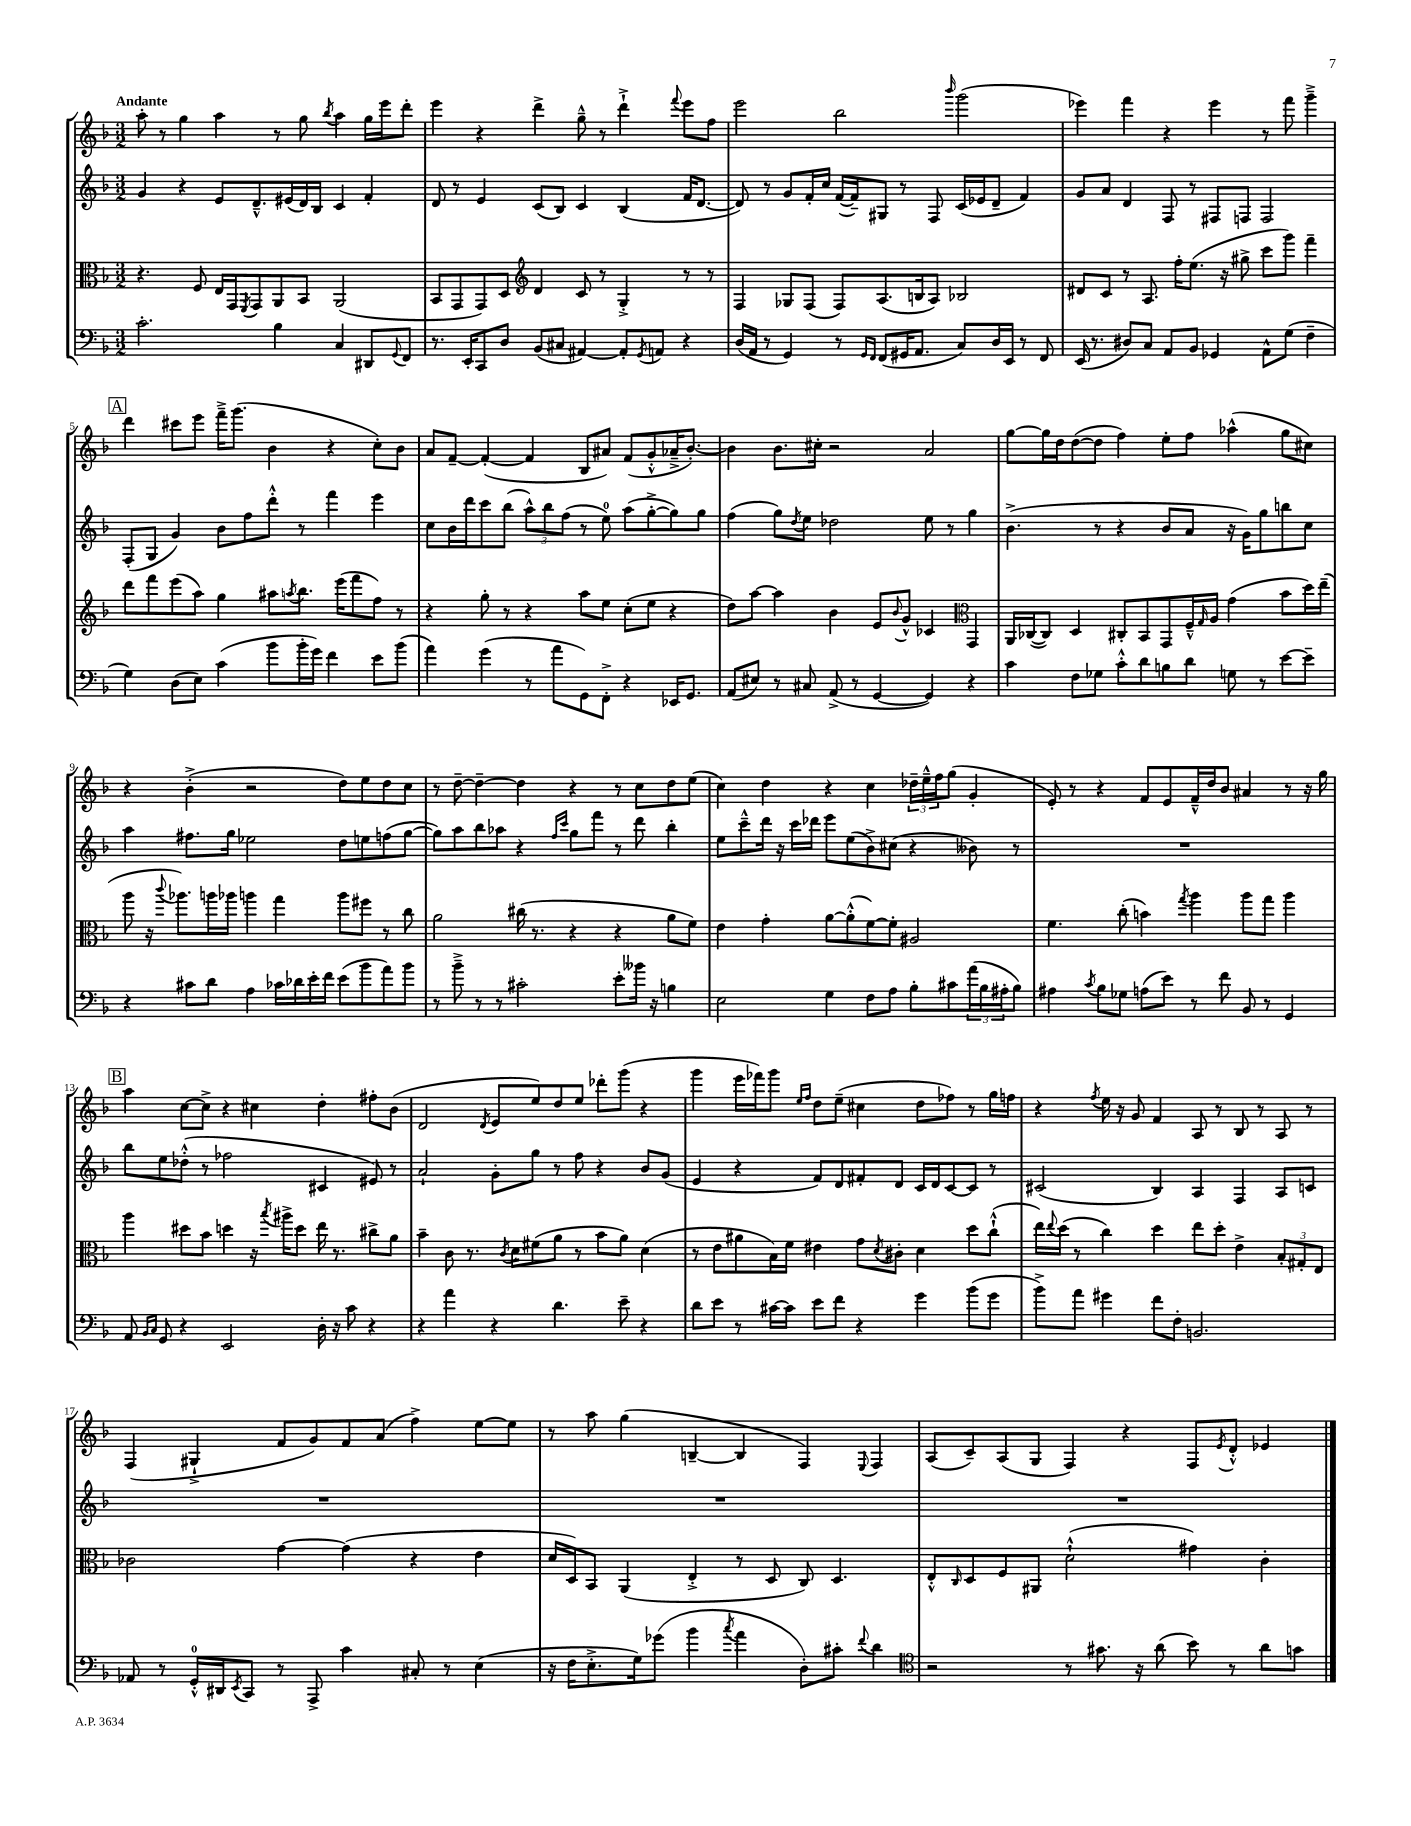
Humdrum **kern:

**kern	**kern	**kern	**kern
*part4	*part3	*part2	*part1
*staff4	*staff3	*staff2	*staff1
*clefF4	*clefC3	*clefG2	*clefG2
*k[b-]	*k[b-]	*k[b-]	*k[b-]
*M3/2	*M3/2	*M3/2	*M3/2
=1	=1	=1	=1
!	!	!	!LO:TX:a:B:t=Andante
2.c'\	4.r	4g/	8aa'\
.	.	.	8r
.	.	4r	4gg\
.	8F/	.	.
.	16E/LL	8e/L	4aa\
.	16GG/J	.	.
.	8qFF/	.	.
.	8GG/	8.d~^^/	.
4B-\	8AA/	.	8r
.	.	(16e#X/L	.
.	8BB-/J	16d/)	8gg\
.	.	16B-/JJ	.
.	.	.	8qbb-/
4C/	(2AA/	4c/	4aa\
8DD#X/L	.	4f'/	16gg\LL
.	.	.	16eee\J
8qqGG/	.	.	.
8FF/J	.	.	8ddd'\J
=2	=2	=2	=2
8.r	8BB-/L	8d/	4eee\
.	8GG/	8r	.
16EE'/KL	.	.	.
8CC/	8GG/)	4e/	4r
8D/J	8D/J	.	.
*	*clefG2	*	*
(8BB-/L	4d/	(8c/L	4ddd^\
8C#X/J	.	8B-/J)	.
[4AA#X/)	8c/	4c/	8gg~^^\
.	8r	.	8r
8AA#'/L]	4G'^/	(4B-/	4ddd`^\
8qGG/	.	.	.
8AAn/J	.	.	.
.	.	.	8qqfff/
4r	8r	16f/KL	8eee\L
.	.	[8.d/J	.
.	8r	.	8ff\J
=3	=3	=3	=3
(16D/LL	4F/	8d/])	2eee\
16AA/JJ	.	.	.
8r	.	8r	.
4GG/)	8G-X/L	8g/L	.
.	(8F/J	16f'/L	.
.	.	16cc/JJ	.
8r	8F/L)	([16f/LL	2bb-\
.	.	16f~/J])	.
16qqGG/LL	.	.	.
16qqFF/JJ	.	.	.
(8FF/L	(8.A/	8G#X/J	.
16GG#X/K	.	8r	.
8.AA/J	16Bn/k	.	.
.	8A/J)	8F/	.
.	.	.	16qqbbb-/
8C/L)	2B-X/	(16c/LL	(2ggg\
.	.	16e-X/J	.
16D/L	.	8d~/J	.
16EE/JJ	.	.	.
8r	.	4f/)	.
8FF/	.	.	.
=4	=4	=4	=4
(16EE/	8d#X/L	8g/L	4eee-X\)
8.r	.	.	.
.	8c/J	8a/J	.
8D#X/L)	8r	4d/	4fff\
8C/J	8.A/	.	.
8AA/L	.	8F/	4r
.	16ff'\KL	.	.
8BB-/J	(8.ee\J	8r	.
4GG-X/	.	8F#X/L	4eee-\
.	16r	.	.
.	8gg#X^\	8Fn/J	.
8AA^^\L	8ccc\L	2F/	8r
(8G\J	8ggg\J)	.	8fff\
4F~\	4fff~\	.	4ggg~^\
!!LO:LB:g=z
!!LO:REH:place=s1:t=A
=5	=5	=5	=5
4G\)	8ddd\L	(8F'/L	4ddd\
.	8fff\	8G/J	.
(8D\L	(8eee\	4g/)	8ccc#X\L
8E\J)	8aa\J)	.	8eee\J
(4c\	4gg\	8b-\L	16fff~^\KL
.	.	.	(8.ggg\J
.	.	8ff\	.
8b-\L	8aa#X\L	8ddd'^^\J	4b-\
.	8qaan/	.	.
16b-'\L	8.bb-\J	8r	.
16g\JJ)	.	.	.
4f\	.	4fff\	4r
.	(16eee\KL	.	.
.	8fff\	.	.
8e\L	8ff\J)	4eee\	8cc'\L)
(8b-\J	8r	.	8b-\J
=6	=6	=6	=6
4a\)	4r	8cc\L	8a/L
.	.	16b-\L	[8f~/J
.	.	16ddd\J	.
(4g\	8gg'\	8ccc\	(4f'/_
.	8r	(8bb-\J	.
8r	4r	12aa^^\L)	4f/]
.	.	12bb-\	.
8a\L	.	.	.
.	.	(12ff\J	.
8GG\)	8aa\L	8r	8B-/L
8FF'^\J	8ee\J	8ee\)	8a#X/J)
4r	(8cc'\L	(8aa\L	(8f/L
.	8ee\J	[8gg'^\	8g'^^/
16EE-X/KL	4r	8gg\])	16a-X~^/K
8.GG/J	.	.	[8.b-'/J)
.	.	8gg\J	.
=7	=7	=7	=7
(8AA/L	8dd\L)	(4ff\	4b-\]
8E#X/J)	[8aa\J	.	.
8r	4aa\]	8gg\L)	8.b-\L
.	.	8qdd/	.
8C#X/	.	8ee\J	.
.	.	.	16cc#X'\Jk
(8AA^/	4b-\	2dd-X\	2r
8r	.	.	.
[4GG/	8e/L	.	.
.	8qqb-/	.	.
.	8g^^/J	.	.
4GG/])	4c-X/	8ee\	2a/
.	.	8r	.
*	*clefC3	*	*
4r	4GG/	4gg\	.
=8	=8	=8	=8
4c\	16AA/LL	(4.b-^\	[8gg\L
.	([16C-X/J	.	.
.	8C-/J])	.	16gg\L]
.	.	.	16dd\J
8F\L	4D/	.	([8dd\
8G-X\J	.	8r	8dd\J]
8c'^^\L	8C#X'/L	4r	4ff\)
8d\	8BB-/	.	.
8Bn\	8GG/	8b-/L	8ee'\L
8d\J	16F~^^/L	8a/J	8ff\J
.	16qqG/	.	.
.	16A/JJ	.	.
8Gn\	(4g\	16r	(4aa-X^^\
.	.	16g\KL)	.
8r	.	8gg\	.
[8e\L	8b-\L	8bbn\	8gg\L
8e~\J]	16dd\L)	8cc\J	8cc#X\J)
.	(16ee~\JJ	.	.
!!LO:LB:g=z
=9	=9	=9	=9
4r	8aa\	4aa\	4r
.	16r	.	.
.	8qqccc/	.	.
.	8.aa-X\L)	.	.
8c#X\L	.	8.ff#X\L	(4b-'^\
8d\J	16aan\L	.	.
.	16aa-X\JJ	16gg\Jk	.
4A\	4aan\	2ee-X\	2r
16c-X\LL	4gg\	.	.
16d-X\	.	.	.
16e'\	.	.	.
16f\JJ	.	.	.
(8e\L	8aa\L	8dd\L	8dd\L)
8b-\	8ff#X\J	8een\	8ee\
8a\)	8r	(8ffn\	8dd\
8b-\J	8cc\	[8gg\J	8cc\J
=10	=10	=10	=10
8r	2a\	8gg\L])	8r
8b-~^\	.	8aa\	[8dd~\
8r	.	8bb-\	4dd~\_
8r	.	8aa-X\J	.
2c#X'\	(16cc#X\	4r	4dd\]
.	8.r	.	.
.	.	16qqff/LL	.
.	.	16qqccc/JJ	.
.	4r	8gg\L	4r
.	.	8fff\J	.
8e'\L	4r	8r	8r
16b--X\Jk	.	8ddd\	8cc\L
16r	.	.	.
4Bn\	8a\L	4bb-'\	8dd\
.	8f\J)	.	(8ee\J
=11	=11	=11	=11
2E\	4e\	8ee\L	4cc\)
.	.	8ccc~^^\	.
.	4g'\	16ddd\Jk	4dd\
.	.	16r	.
.	.	16ccc\LL	.
.	.	16ddd-X\JJ	.
4G\	[8a\L	8eee\L	4r
.	(8a'^^\]	(8ee\	.
8F\L	[8f\)	8b-^\)	4cc\
8A\J	8f'\J]	(8cc#X\J	.
8B-'\L	2A#X/	4r	24dd-X~\LL
.	.	.	24ee~^^\
.	.	.	24ff\J
8c#X\	.	.	(8gg\J
(24a\L	.	8b--X\)	4g'/
24B-\	.	.	.
24A#X'\J	.	.	.
8B-\J)	.	8r	.
=12	=12	=12	=12
4A#X\	4.f\	1.r	8e'/)
.	.	.	8r
8qc/	.	.	.
8B-\L	.	.	4r
8G-X\J	(8cc'\	.	.
(8An\L	4bn\)	.	8f/L
8e\J)	.	.	8e/
.	8qgg/	.	.
8r	4aa\	.	16f~^^/L
.	.	.	16dd/J
8f\	.	.	8b-/J
8BB-/	8aa\L	.	4a#X/
8r	8gg\J	.	.
4GG/	4aa\	.	8r
.	.	.	16r
.	.	.	16gg\
!!LO:LB:g=z
!!LO:REH:place=s1:t=B
=13	=13	=13	=13
8AA/	4aa\	8bb-\L	4aa\
16qqBB-/LL	.	.	.
16qqC/JJ	.	.	.
8GG/	.	8ee\	.
4r	8dd#X\L	(8dd-X'^^\J	[8cc\L
.	8b-\J	8r	8cc^\J]
2EE/	4ddn\	2ff-X\	4r
.	16r	.	4cc#X\
.	8qbb-/	.	.
.	16aa#X^\KL	.	.
.	8dd\J	.	.
16D'\	16ee\	4c#X/	4dd'\
16r	8.r	.	.
8c\	.	.	.
4r	8cc#X^\L	8e#X/)	8ff#X'\L
.	8a\J	8r	(8b-\J
=14	=14	=14	=14
4r	4b-~\	2a`/	2d/
4a\	8c\	.	.
.	8.r	.	.
.	.	.	8qd/
4r	.	8g'\L	8e/L
.	8qc/	.	.
.	16d\KL	.	.
.	(8f#X\	8gg\J	8ee/)
4.d\	8a\J	8r	8dd/
.	8r	8ff\	8ee/J
.	8b-\L	4r	8ddd-X'\L
8e~\	8a\J)	.	(8ggg\J
4r	(4d\	8b-/L	4r
.	.	(8g/J	.
=15	=15	=15	=15
8d\L	8r	4e/	4ggg\
8e\J	8e\L	.	.
8r	8a#X\	4r	16eee\LL
.	.	.	16fff-X\J)
[16c#X\LL	16B-\L)	.	8ggg\J
16c#\JJ]	16f\JJ	.	.
.	.	.	16qqee/LL
.	.	.	16qqff/JJ
8e\L	4e#X\	8f/L)	8dd\L
8f\J	.	8d/	(8ee~\J
4r	8g\L	8f#X'/	4cc#X\
.	8qd/	.	.
.	8c#X'\J	8d/J	.
4g\	4d\	16c/LL	8dd\L
.	.	16d/J	.
.	.	[8c/	8ff-X\J)
(8b-\L	8dd\L	8c/J]	8r
8g\J	(8cc`^^\J	8r	16gg\LL
.	.	.	16ffn\JJ
=16	=16	=16	=16
8b-^\L)	16ee\LL)	(2c#X/	4r
.	8qqee/	.	.
.	(16dd\JJ	.	.
8a\J	8r	.	.
.	.	.	8qff/
4g#X\	4cc\)	.	16ee\
.	.	.	16r
.	.	.	8g/
8f\L	4dd\	4B-/)	4f/
8F'\J	.	.	.
2.BBn/	8ee\L	4A/	8A/
.	8dd'\J	.	8r
.	4e^\	4F/	8B-/
.	.	.	8r
.	12B-'/L	8A/L	8A/
.	12G#X'/	.	.
.	.	8cn/J	8r
.	12E/J	.	.
!!LO:LB:g=z
=17	=17	=17	=17
8AA-X/	2c-X\	1.r	(4F/
8r	.	.	.
16GG'^^/LL	.	.	4G#X`^/
16DD#X/J	.	.	.
8qEE/	.	.	.
8CC/J	.	.	.
8r	[4g\	.	8f/L
8AAA^/	.	.	8g/)
4c\	(4g\]	.	8f/
.	.	.	(8a/J
8C#X'/	4r	.	4ff^\)
8r	.	.	.
(4E\	4e\	.	[8ee\L
.	.	.	8ee\J]
=18	=18	=18	=18
16r	16d/LL	1.r	8r
16F\KL	16D/J)	.	.
8.E'^\	8BB-/J	.	8aa\
.	(4AA/	.	(4gg\
16G\k)	.	.	.
(8g-X\J	.	.	.
4b-\	4E'^/	.	[4Bn~/
8qcc/	.	.	.
4a\	8r	.	4B/]
.	8D/	.	.
8D'\L)	8C/)	.	4F/)
8c#X'\J	4.D/	.	.
8qqf/	.	.	8qqE/
4d\	.	.	4F/
=19	=19	=19	=19
*clefC4	*	*	*
2r	8E'^^/L	1.r	(8A/L
.	16qqC/	.	.
.	8D/	.	8c~/)
.	8F/	.	(8A/
.	8AA#X/J	.	8G/J
8r	(2d`^^\	.	4F/)
8.g#X\	.	.	.
.	.	.	4r
16r	.	.	.
(8a\	.	.	.
8b-\)	4g#X\)	.	8F/L
.	.	.	8qe/
8r	.	.	8d'^^/J
8a\L	4c'\	.	4e-X/
8gn\J	.	.	.
==	==	==	==
*-	*-	*-	*-
